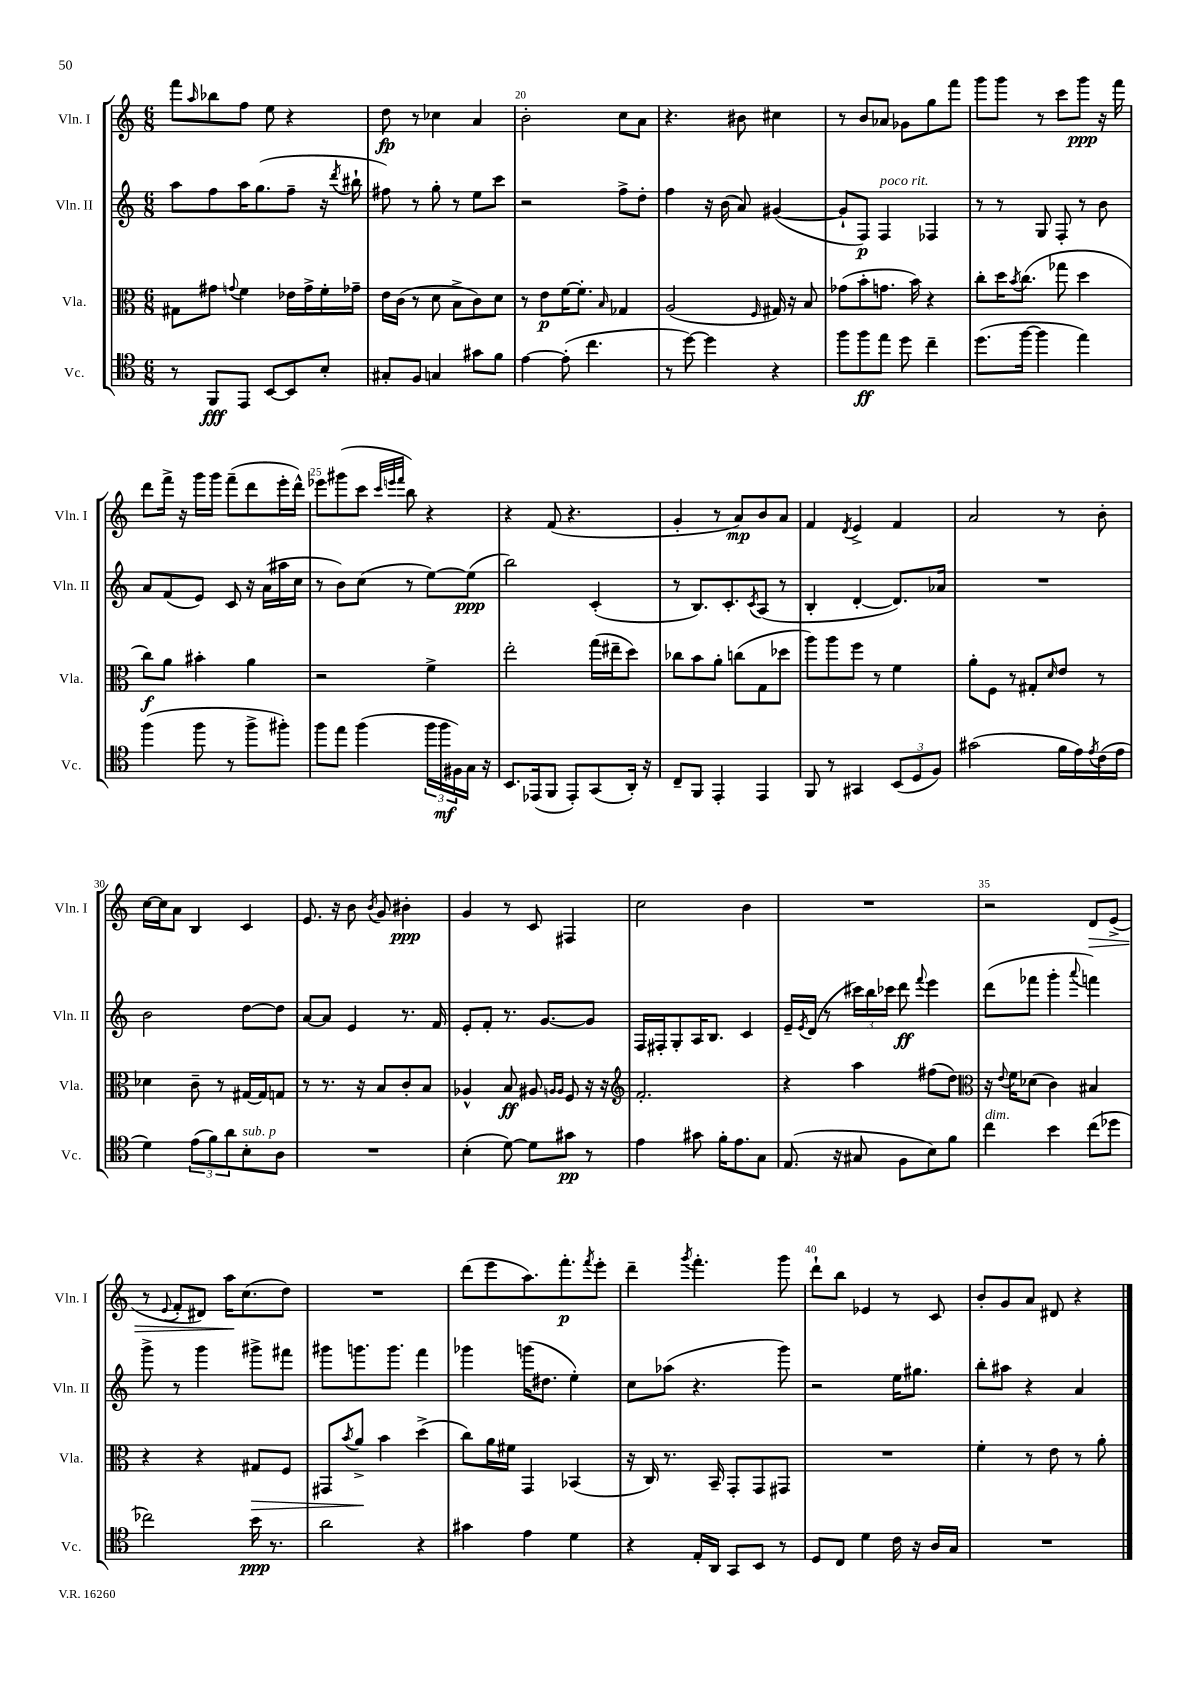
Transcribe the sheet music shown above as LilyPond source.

<<
\new StaffGroup <<
\new Staff = "s0" \with { instrumentName = "Vln. I" shortInstrumentName = "Vln. I" } {
    \clef treble \key c \major \numericTimeSignature \time 6/8
    f'''8 \grace { a''16 } bes''8 f''8 e''8 r4 |
    d''8\fp r8 ces''4 a'4 |
    b'2-. c''8 a'8 |
    r4. bis'8 cis''4 |
    r8 b'8 aes'8 ges'8 g''8 f'''8 |
    g'''8 g'''8 r8 c'''8 g'''8\ppp r16 f'''16 |
    d'''8 f'''16-> r16 g'''16 g'''16 f'''8--( d'''8 e'''16-. d'''16-^) |
    ees'''8 gis'''8( c'''8 \grace { c'''32 e'''32 f'''32 } b''8) r4 |
    r4 f'8( r4. |
    g'4-. r8 a'8\mp) b'8 a'8 |
    f'4 \acciaccatura { d'8 } e'4-> f'4 |
    a'2 r8 b'8-. |
    c''16~ c''16 a'8 b4 c'4 |
    e'8. r16 b'8 \acciaccatura { b'8 } g'8 bis'4-.\ppp |
    g'4 r8 c'8 fis4 |
    c''2 b'4 |
    R2. |
    r2 d'8\> e'8->( |
    r8 \appoggiatura { e'8 } f'8-. dis'8) a''16\! c''8.( d''8) |
    R2. |
    d'''8( e'''8 a''8.) f'''8.-.\p \acciaccatura { f'''8 } e'''8-. |
    d'''4-- \acciaccatura { g'''8 } f'''4.-. g'''8 |
    d'''8-! b''8 ees'4 r8 c'8 |
    b'8-. g'8 a'8 dis'8 r4 \bar "|." |
}
\new Staff = "s1" \with { instrumentName = "Vln. II" shortInstrumentName = "Vln. II" } {
    \clef treble \key c \major \numericTimeSignature \time 6/8
    a''8 f''8 a''16 g''8.( f''8-- r16 \acciaccatura { d'''8 } bis''16-! |
    fis''8) r8 g''8-. r8 e''8 c'''8 |
    r2 f''8-> d''8-. |
    f''4 r16 b'16( a'8) gis'4~( |
    gis'8-! f8\p) f4^\markup { \italic "poco rit." } fes4 |
    r8 r8 g8 f8-. r8 b'8 |
    a'8 f'8( e'8) c'8 r16 a'16( ais''16 c''16 |
    r8 b'8) c''8( r8 e''8~) e''8\ppp( |
    b''2) c'4-.( |
    r8 b8.) c'8.-. \acciaccatura { c'8 } a8( r8 |
    b4-. d'4~-. d'8.) aes'16 |
    R2. |
    b'2 d''8~ d''8 |
    a'8~ a'8 e'4 r8. f'16 |
    e'8-. f'8-. r8. g'8.~ g'8 |
    f16 fis16-. g8-. a16 b8. c'4 |
    e'16-- \acciaccatura { e'8 } d'16( r8 \tuplet 3/2 { cis'''16) b''16 ces'''16 } d'''8\ff \appoggiatura { f'''8 } e'''4 |
    d'''8( fes'''8 g'''4-. \appoggiatura { a'''8 } f'''4) |
    g'''8-> r8 g'''4 gis'''8-> fis'''8 |
    gis'''8 g'''8. g'''8. f'''4 |
    ges'''4 g'''16( dis''8. e''4-.) |
    c''8 aes''8( r4. g'''8) |
    r2 e''16 gis''8. |
    b''8-. ais''8 r4 a'4 \bar "|." |
}
\new Staff = "s2" \with { instrumentName = "Vla." shortInstrumentName = "Vla." } {
    \clef alto \key c \major \numericTimeSignature \time 6/8
    gis8 gis'8 \appoggiatura { g'8 } f'4 ees'16 g'16-> f'16-. ges'16-- |
    e'16 c'16( r8 d'8 b8-> c'8) d'8 |
    r8 e'8\p f'16~ f'8.-. \grace { b16 } ges4 |
    a2( \grace { f16 } gis16) r16 b8 |
    ges'8( b'8-. g'8. b'16) r4 |
    c''8-. d''16 \acciaccatura { b'8 } c''8.( ges''8 d''4 |
    c''8\f) a'8 bis'4-. a'4 |
    r2 f'4-> |
    e''2-. g''16( eis''16-- d''8) |
    ces''8 b'8 a'8-. c''8( g8 des''8 |
    a''8) a''8 f''8 r8 f'4 |
    a'8-. f8 r8 gis8-. \grace { d'16 } e'8 r8 |
    des'4 c'8-- r8 gis16~ gis16 g8 |
    r8 r8. r16 b8 c'8-. b8 |
    aes4-^ b8\ff ais8 \grace { a16 a16 } f8 r16 r16 |
    \clef treble f'2.-. |
    r4 a''4 fis''8( d''8) |
    \clef alto r16 \appoggiatura { e'8 } f'16 des'8( c'4) bis4 |
    r4 r4 gis8\> f8 |
    gis,8 \acciaccatura { b'8 } a'8->\! b'4 d''4->( |
    c''8) a'16 fis'16 g,4 bes,4( |
    r16 c16) r8. b,16-- g,8-. g,8 gis,8 |
    R2. |
    f'4-. r8 e'8 r8 a'8-. \bar "|." |
}
\new Staff = "s3" \with { instrumentName = "Vc." shortInstrumentName = "Vc." } {
    \clef tenor \key c \major \numericTimeSignature \time 6/8
    r8 f,8\fff e,8 b,8~ b,8 b8-. |
    gis8-. f8 g4 gis'8 f'8 |
    e'4~ e'8-.( c''4. |
    r8 d''8~) d''4 r4 |
    f''8 f''8\ff e''8 d''8 c''4-- |
    d''8.( f''16~ f''4 e''4) |
    f''4( f''8 r8 f''8-> fis''8-.) |
    f''8 e''8 f''4( \tuplet 3/2 { f''16 f''16\mf fis16) } g16 r16 |
    b,8. ees,16( f,8 ees,8-.) g,8( a,16-.) r16 |
    c8-- f,8 e,4-. e,4 |
    f,8 r8 gis,4 \tuplet 3/2 { b,8( d8 f8) } |
    gis'2( f'16 e'16) \acciaccatura { e'8 } c'16( e'16 |
    d'4) \tuplet 3/2 { e'8( f'8) a'8 } b8-.^\markup { \italic "sub. p" } a8 |
    R2. |
    b4-.( d'8~) d'8 gis'8\pp r8 |
    e'4 gis'8 f'16-. e'8. g8 |
    e8.( r16 gis8 f8 b8) f'8 |
    c''4^\markup { \italic "dim." } b'4 c''8( des''8 |
    ces''2) b'16\ppp r8. |
    a'2 r4 |
    gis'4 e'4 d'4 |
    r4 e16-. a,16 g,8 b,8 r8 |
    d8 c8 d'4 c'16 r16 a16 g16 |
    R2. \bar "|." |
}
>>
>>
\layout { \context { \Score currentBarNumber = #18 \override BarNumber.break-visibility = ##(#f #t #t) barNumberVisibility = #(every-nth-bar-number-visible 5) } }
